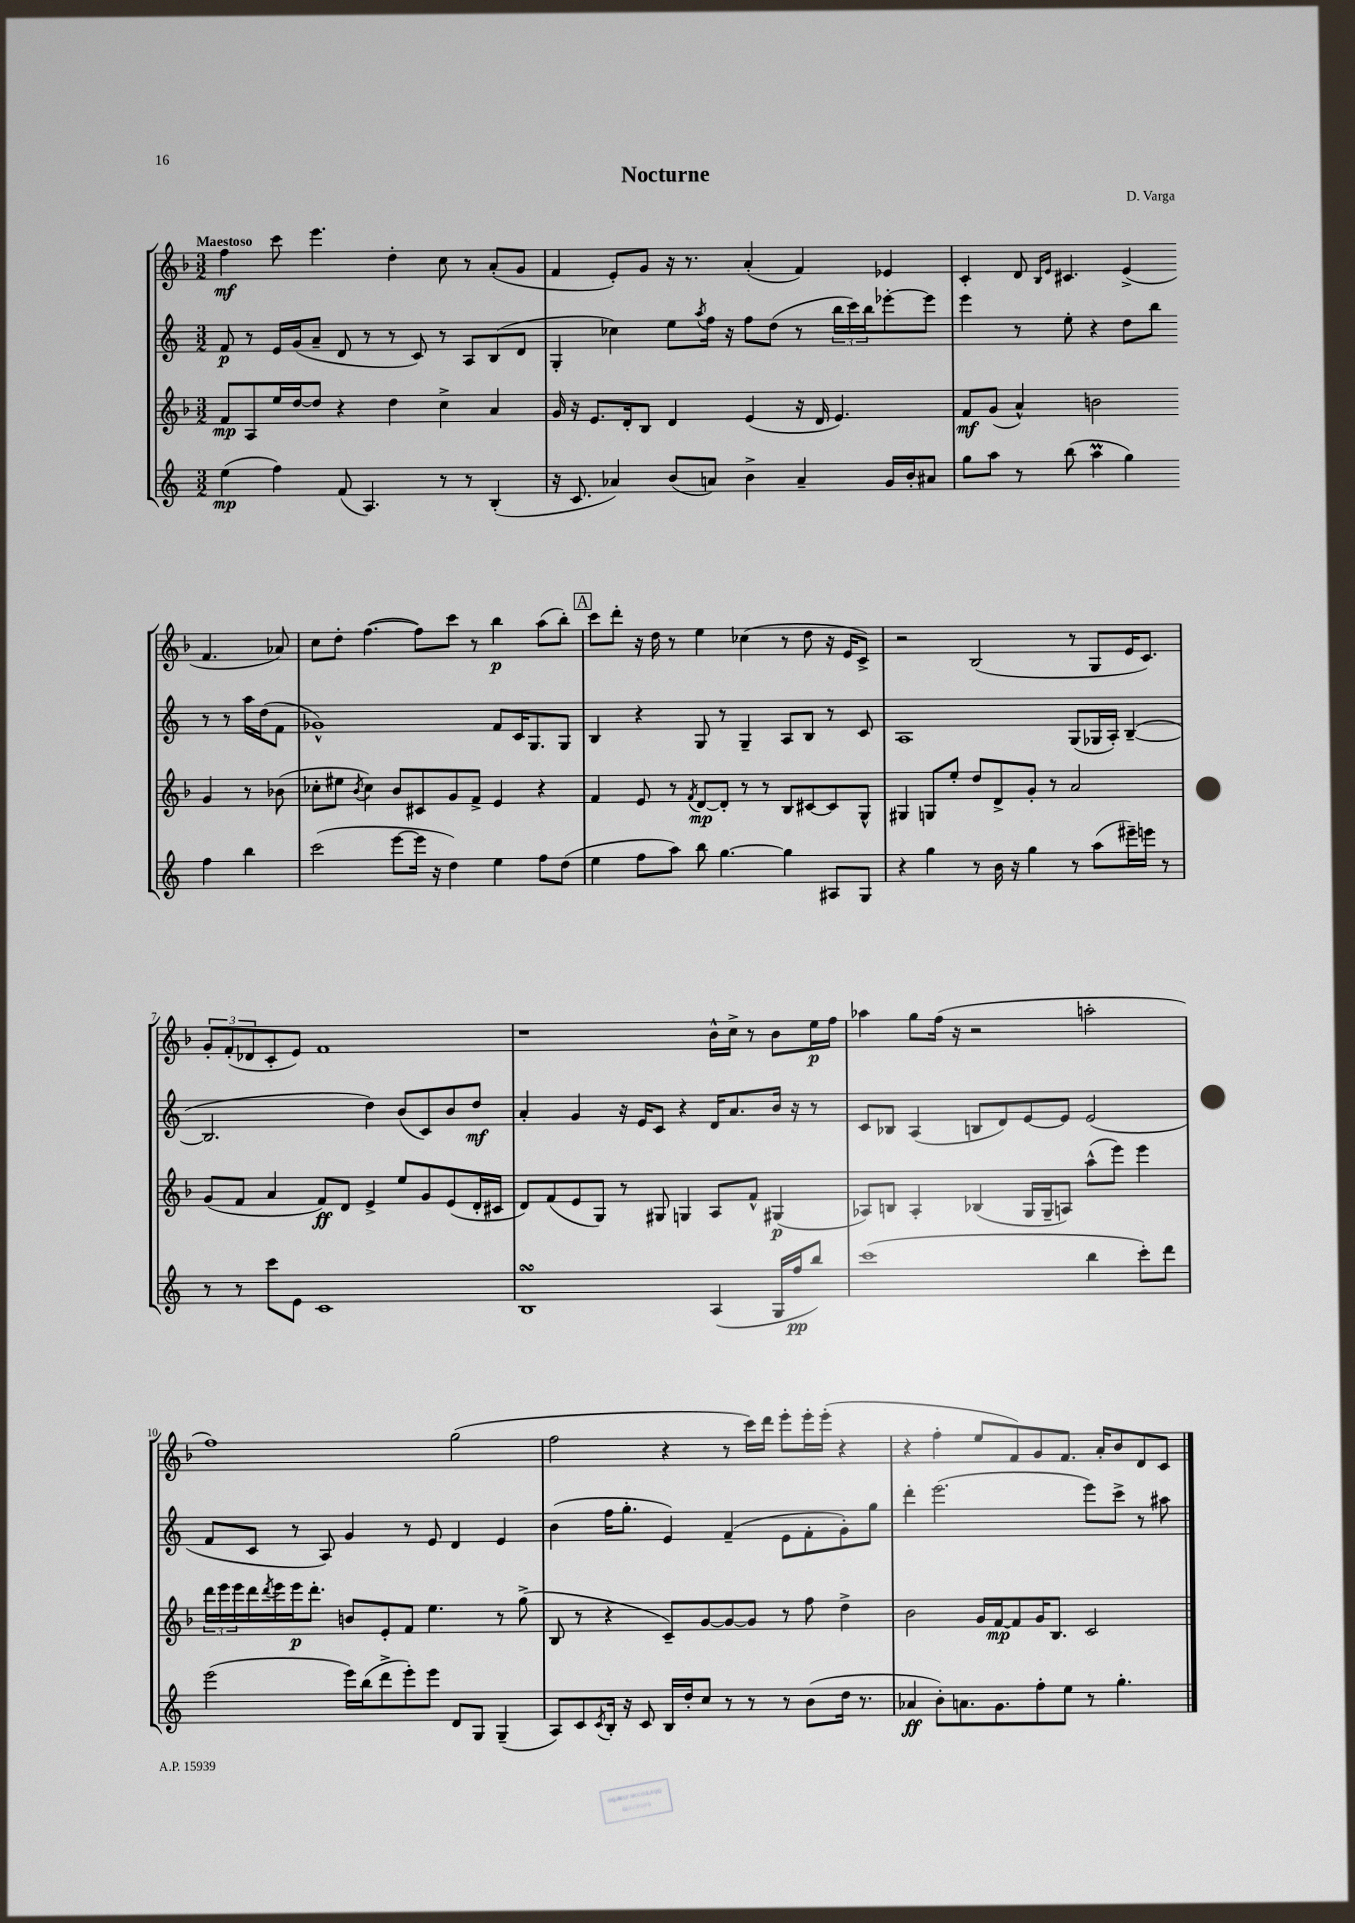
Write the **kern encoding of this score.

**kern	**dynam	**kern	**dynam	**kern	**dynam	**kern	**dynam
*part4	*part4	*part3	*part3	*part2	*part2	*part1	*part1
*staff4	*staff4	*staff3	*staff3	*staff2	*staff2	*staff1	*staff1
*clefG2	*	*clefG2	*	*clefG2	*	*clefG2	*
*k[]	*	*k[b-]	*	*k[]	*	*k[b-]	*
*M3/2	*	*M3/2	*	*M3/2	*	*M3/2	*
=1	=1	=1	=1	=1	=1	=1	=1
!	!	!	!	!	!	!LO:TX:a:B:t=Maestoso	!
(4ee\	mp	8f/L	mp	8f/	p	4ff\	mf
.	.	8A/	.	8r	.	.	.
4ff\)	.	16ee/L	.	16e/LL	.	8ccc\	.
.	.	[16dd/J	.	(16g/J	.	.	.
.	.	8dd/J]	.	8a~/J	.	4.eee\	.
(8f/	.	4r	.	8d/	.	.	.
4.A/)	.	.	.	8r	.	.	.
.	.	4dd\	.	8r	.	4dd'\	.
.	.	.	.	8c/)	.	.	.
8r	.	4cc^\	.	8r	.	8cc\	.
8r	.	.	.	8A/L	.	8r	.
(4B'/	.	4a/	.	(8B/	.	(8a'/L	.
.	.	.	.	8d/J	.	8g/J	.
=2	=2	=2	=2	=2	=2	=2	=2
16r	.	16g/	.	4G'/	.	4f/	.
8.c/	.	16r	.	.	.	.	.
.	.	8.e/L	.	.	.	.	.
4a-X/)	.	.	.	4cc-X\)	.	8e'/L)	.
.	.	16d'/k	.	.	.	.	.
.	.	8B-/J	.	.	.	8g/J	.
(8b/L	.	4d/	.	8ee\L	.	16r	.
.	.	.	.	.	.	8.r	.
.	.	.	.	8qaa/	.	.	.
8an/J)	.	.	.	16ff\Jk	.	.	.
.	.	.	.	16r	.	.	.
4b^\	.	(4e/	.	8ff\L	.	(4a'/	.
.	.	.	.	(8dd\J	.	.	.
4a~/	.	16r	.	8r	.	4f/)	.
.	.	16d/	.	.	.	.	.
.	.	4.e/)	.	24bb\LL	.	.	.
.	.	.	.	24ccc\)	.	.	.
.	.	.	.	24bb\J	.	.	.
16g/LL	.	.	.	[8eee-X'\	.	4e-X/	.
16b'/J	.	.	.	.	.	.	.
8a#X/J	.	.	.	8eee-\J]	.	.	.
=3	=3	=3	=3	=3	=3	=3	=3
8gg\L	.	8f/L	mf	4eee\	.	4c'/	.
8aa\J	.	(8g/J	.	.	.	.	.
8r	.	4a^^/)	.	8r	.	8d/	.
.	.	.	.	.	.	16qqB-/LL	.
.	.	.	.	.	.	16qqe/JJ	.
(8bb\	.	.	.	8ee'\	.	4.c#X/	.
4aaM\	.	2bn\	.	4r	.	.	.
4gg\)	.	.	.	8dd\L	.	(4e^/	.
.	.	.	.	8bb\J	.	.	.
4ff\	.	4g/	.	8r	.	4.f/	.
.	.	.	.	8r	.	.	.
4bb\	.	8r	.	16aa\LL	.	.	.
.	.	.	.	(16dd\J	.	.	.
.	.	(8b-X\	.	8f\J	.	8a-X/)	.
!!LO:LB:g=z
=4	=4	=4	=4	=4	=4	=4	=4
(2ccc\	.	8cc-X'\L	.	1g-X^^)	.	8cc\L	.
.	.	8ee#X\J	.	.	.	8dd'\J	.
.	.	8qb-/	.	.	.	.	.
.	.	4cc-\)	.	.	.	([4.ff\	.
[8eee\L	.	8b-/L	.	.	.	.	.
16eee\Jk]	.	8c#X/	.	.	.	8ff\L])	.
16r	.	.	.	.	.	.	.
4dd\)	.	8g/	.	.	.	8ccc\J	.
.	.	8f^/J	.	.	.	8r	.
4ee\	.	4e/	.	8f/L	.	4bb-\	p
.	.	.	.	16c/K	.	.	.
.	.	.	.	8.G/	.	.	.
8ff\L	.	4r	.	.	.	(8aa\L	.
(8dd\J	.	.	.	8G/J	.	8bb-'\J)	.
!!LO:REH:place=s1:t=A
=5	=5	=5	=5	=5	=5	=5	=5
4ee\	.	4f/	.	4B/	.	8ccc\L	.
.	.	.	.	.	.	8ddd'\J	.
8ff\L	.	8e/	.	4r	.	16r	.
.	.	.	.	.	.	16dd\	.
8aa\J)	.	8r	.	.	.	8r	.
.	.	8qf/	.	.	.	.	.
8bb\	.	[8d/L	mp	8G/	.	4ee\	.
[4.gg\	.	8d'/J]	.	8r	.	.	.
.	.	8r	.	4G~/	.	(4cc-X\	.
.	.	8r	.	.	.	.	.
4gg\]	.	8B-/L	.	8A/L	.	8r	.
.	.	[8c#X/	.	8B/J	.	8dd\	.
8A#X/L	.	8c#/]	.	8r	.	16r	.
.	.	.	.	.	.	16e/KL	.
8G/J	.	8G^^/J	.	8c/	.	8c^/J)	.
=6	=6	=6	=6	=6	=6	=6	=6
4r	.	4G#X/	.	1A	.	2r	.
4gg\	.	8Gn/L	.	.	.	.	.
.	.	8ee'/J	.	.	.	.	.
8r	.	8dd/L	.	.	.	(2B-/	.
16b\	.	8d^/	.	.	.	.	.
16r	.	.	.	.	.	.	.
4gg\	.	8g'/J	.	.	.	.	.
.	.	8r	.	.	.	.	.
8r	.	2a/	.	(8G/L	.	8r	.
(8aa\L	.	.	.	16G-X/L	.	8G/L	.
.	.	.	.	16A'/JJ)	.	.	.
16eee#X~\L)	.	.	.	([4B~/	.	16e/K	.
16eeen\JJ	.	.	.	.	.	8.c/J)	.
8r	.	.	.	.	.	.	.
!!LO:LB:g=z
=7	=7	=7	=7	=7	=7	=7	=7
8r	.	(8g/L	.	2.B/]	.	12g'/L	.
.	.	.	.	.	.	(12f'/	.
8r	.	8f/J	.	.	.	.	.
.	.	.	.	.	.	12d-X/	.
8ccc\L	.	4a/	.	.	.	8c'/	.
8e\J	.	.	.	.	.	8e/J)	.
1c	.	8f/L)	ff	.	.	1f	.
.	.	8d/J	.	.	.	.	.
.	.	4e^/	.	4dd\)	.	.	.
.	.	8ee/L	.	(8b/L	.	.	.
.	.	8g/	.	8c/)	.	.	.
.	.	(8e/	.	8b/	.	.	.
.	.	16d'/L	.	8dd/J	mf	.	.
.	.	16c#X/JJ	.	.	.	.	.
=8	=8	=8	=8	=8	=8	=8	=8
1BsSsS	.	8d/L)	.	4a'/	.	1r	.
.	.	(8f/	.	.	.	.	.
.	.	8e/	.	4g/	.	.	.
.	.	8G/J)	.	.	.	.	.
.	.	8r	.	16r	.	.	.
.	.	.	.	16e/KL	.	.	.
.	.	8G#X/	.	8c/J	.	.	.
.	.	4Gn/	.	4r	.	.	.
(4A/	.	8A/L	.	16d/KL	.	16b-^^\LL	.
.	.	.	.	8.a/	.	16cc^\JJ	.
.	.	8f^^/J	.	.	.	8r	.
16G/LL	.	(4G#X/	p	16b/Jk	.	8b-\L	.
16ff/J	pp	.	.	16r	.	.	.
8bb/J)	.	.	.	8r	.	16ee\L	p
.	.	.	.	.	.	16ff\JJ	.
=9	=9	=9	=9	=9	=9	=9	=9
(1ccc	.	8A-X/L)	.	8c/L	.	4aa-X\	.
.	.	8Bn/J	.	8B-X/J	.	.	.
.	.	4A-'/	.	(4A/	.	8gg\L	.
.	.	.	.	.	.	(16ff\Jk	.
.	.	.	.	.	.	16r	.
.	.	(4B-X/	.	8Bn/L	.	2r	.
.	.	.	.	8d/)	.	.	.
.	.	16G/LL	.	[8e/	.	.	.
.	.	16G~/J	.	.	.	.	.
.	.	8An/J)	.	8e/J]	.	.	.
4bb\	.	(8aa^^\L	.	(2e/	.	2aan'\	.
.	.	8eee\J)	.	.	.	.	.
8ccc'\L)	.	4eee\	.	.	.	.	.
8ddd\J	.	.	.	.	.	.	.
!!LO:LB:g=z
=10	=10	=10	=10	=10	=10	=10	=10
(2eee\	.	24ddd\LL	.	8f/L	.	1ff)	.
.	.	24eee\	.	.	.	.	.
.	.	24eee\	.	.	.	.	.
.	.	16ddd\	.	8c/J	.	.	.
.	.	8qddd/	.	.	.	.	.
.	.	16eee\	.	.	.	.	.
.	.	16eee\J	p	8r	.	.	.
.	.	8.ddd'\J	.	.	.	.	.
.	.	.	.	8A/)	.	.	.
16eee\LL)	.	8bn/L	.	4g/	.	.	.
(16bb\J	.	.	.	.	.	.	.
8ddd^\	.	8e'/	.	.	.	.	.
8eee'\)	.	8f/J	.	8r	.	.	.
8eee\J	.	4.ee\	.	8e/	.	.	.
8d/L	.	.	.	4d/	.	(2gg\	.
8G/J	.	.	.	.	.	.	.
(4G~/	.	8r	.	4e/	.	.	.
.	.	(8gg^\	.	.	.	.	.
=11	=11	=11	=11	=11	=11	=11	=11
8A/L)	.	8B-/	.	(4b\	.	2ff\	.
8c/	.	8r	.	.	.	.	.
8qc/	.	.	.	.	.	.	.
16B'/Jk	.	4r	.	16ff\KL	.	.	.
16r	.	.	.	8.gg'\J	.	.	.
8c/	.	.	.	.	.	.	.
16B/LL	.	8c~/L)	.	4e/)	.	4r	.
16dd'/J	.	.	.	.	.	.	.
8cc/J	.	[8g/	.	.	.	.	.
8r	.	8g/_	.	(4f~/	.	8r	.
8r	.	8g/J]	.	.	.	16ccc\LL)	.
.	.	.	.	.	.	16ddd\JJ	.
8r	.	8r	.	8e\L	.	8eee'\L	.
(8b\L	.	8ff\	.	8f'\	.	16eee'\L	.
.	.	.	.	.	.	(16eee'\JJ	.
16dd\Jk	.	4dd^\	.	8g'\)	.	4r	.
8.r	.	.	.	.	.	.	.
.	.	.	.	8gg\J	.	.	.
=12	=12	=12	=12	=12	=12	=12	=12
4a-X/	ff	2b-\	.	4ddd'\	.	4r	.
8b'\L)	.	.	.	(2.eee\	.	4ff'\	.
8.an\	.	.	.	.	.	.	.
.	.	16g/LL	.	.	.	8ee/L	.
8.g\	.	[16f/J	mp	.	.	.	.
.	.	8f/]	.	.	.	8f/)	.
8ff'\	.	16g/K	.	.	.	8g/	.
.	.	8.B-/J	.	.	.	.	.
8ee\J	.	.	.	.	.	8.f/J	.
8r	.	2c/	.	8eee\L)	.	.	.
.	.	.	.	.	.	16a'/KL	.
4.gg'\	.	.	.	8ccc^\J	.	8b-/	.
.	.	.	.	8r	.	8d/	.
.	.	.	.	8aa#X\	.	8c/J	.
==	==	==	==	==	==	==	==
*-	*-	*-	*-	*-	*-	*-	*-
